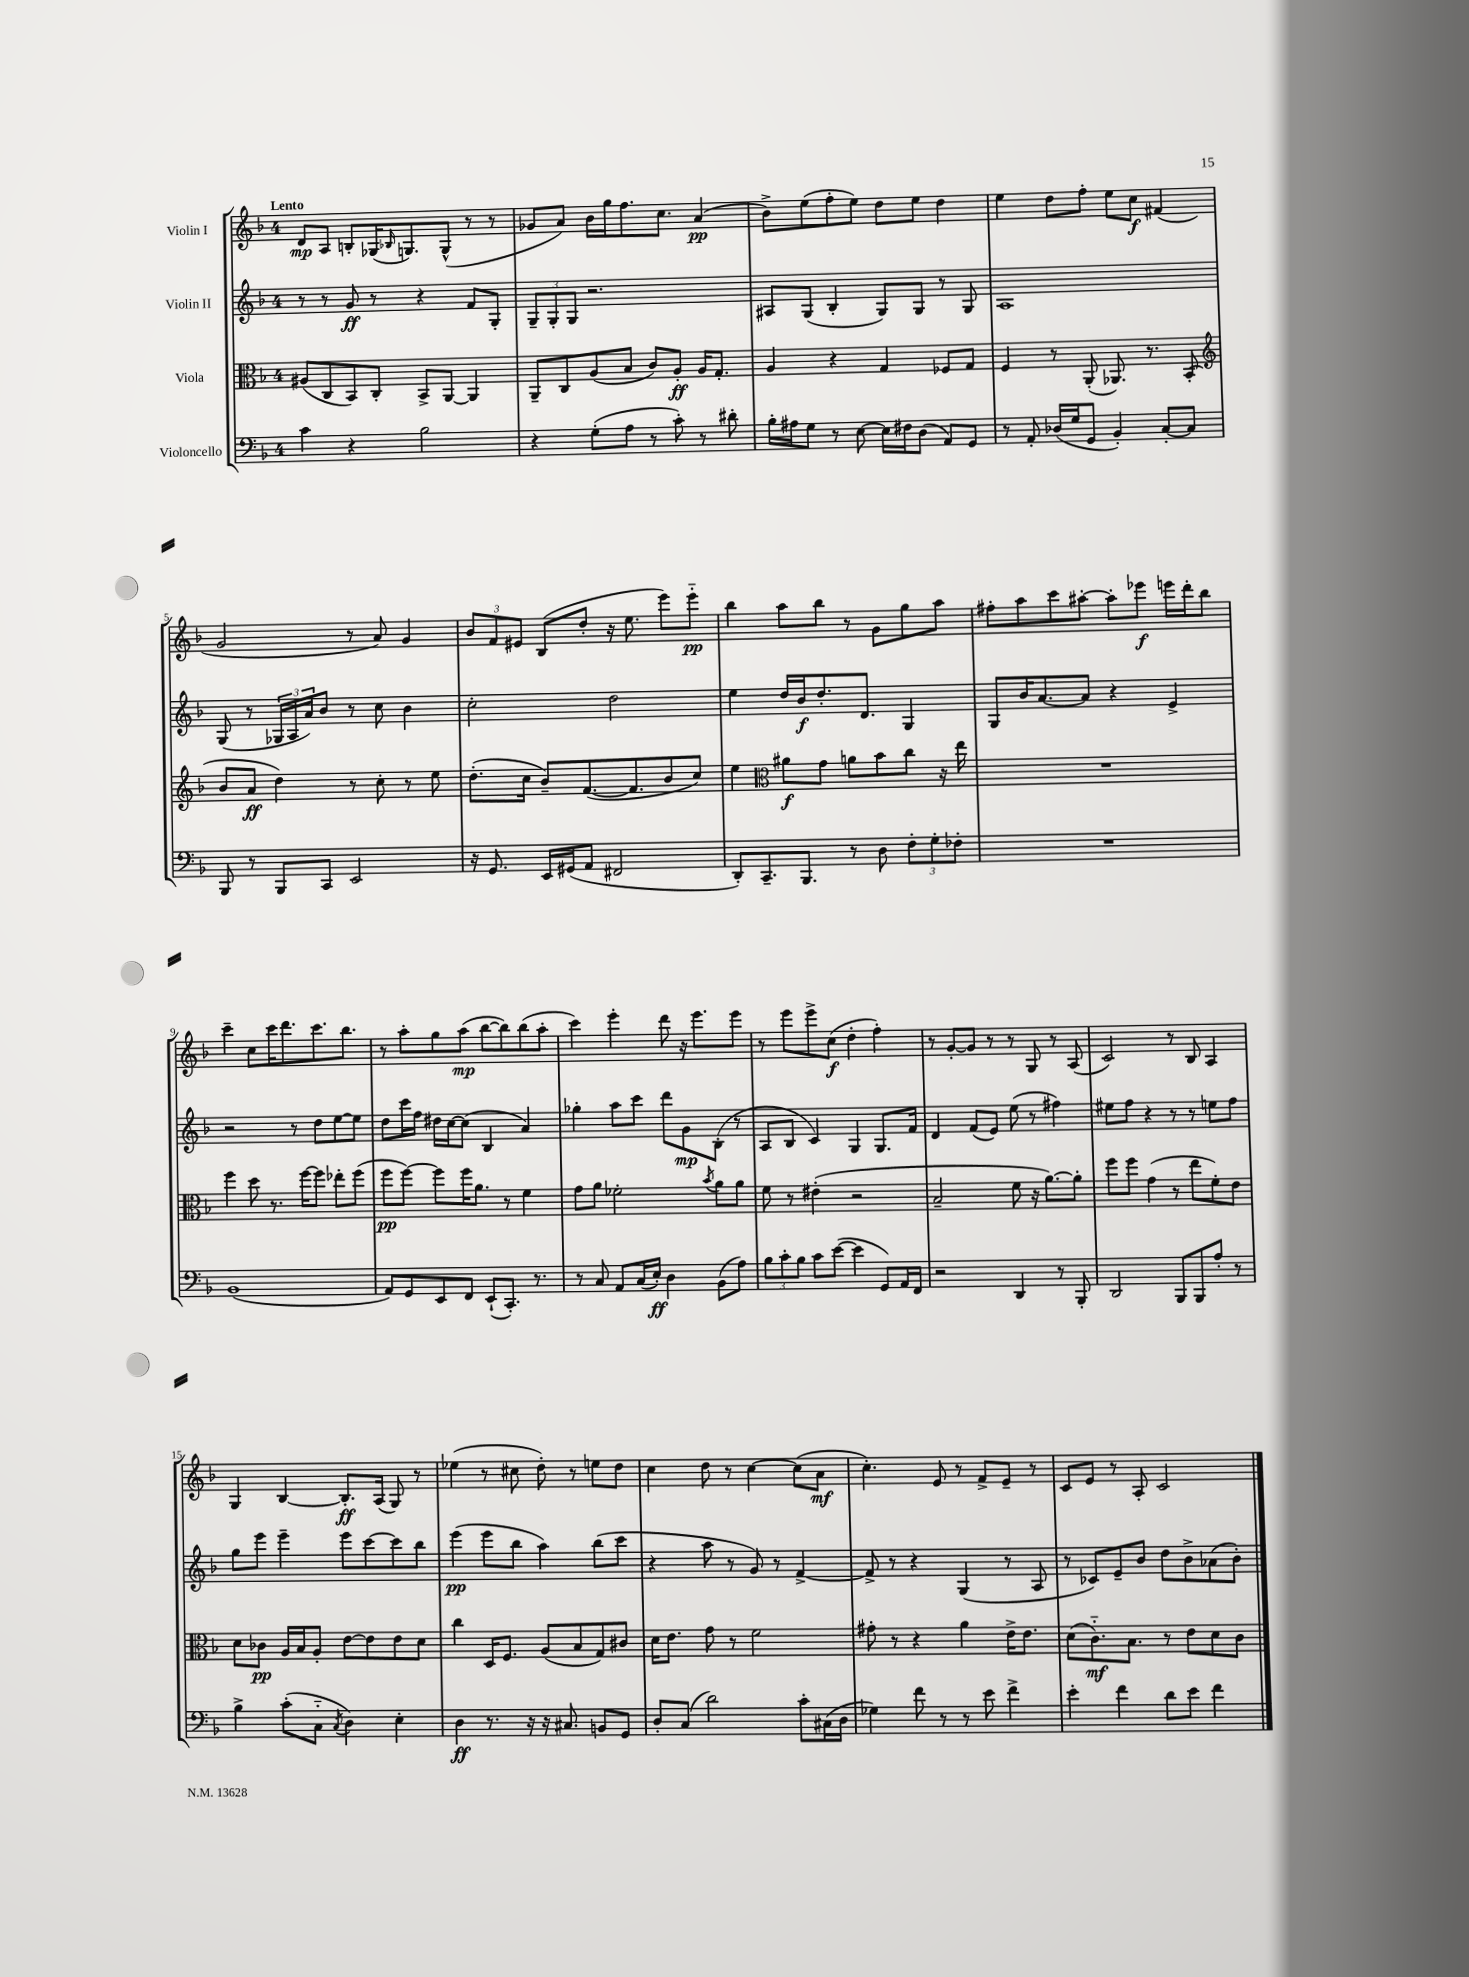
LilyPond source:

<<
\new StaffGroup <<
\new Staff = "s0" \with { instrumentName = "Violin I" } {
    \clef treble \key f \major \once \override Staff.TimeSignature.style = #'single-digit \time 4/4 \tempo "Lento"
    d'8\mp a8 b8-. ges16( \grace { bes16 } g8.) g8-^( r8 r8 |
    ges'8 a'8) bes'16 g''16 f''8. c''8. a'4\pp( |
    bes'8->) e''8( f''8-. e''8) d''8 e''8 d''4 |
    e''4 d''8 f''8-. e''8 c''8\f fis'4( |
    g'2 r8 a'8) g'4 |
    \tuplet 3/2 { bes'8 f'8 eis'8 } bes8( d''8-. r16 e''8. e'''8) e'''8-_\pp |
    bes''4 a''8 bes''8 r8 g'8 g''8 a''8 |
    fis''8-. a''8 c'''8 ais''8~-. ais''8-. ees'''8\f e'''16 d'''16-. bes''8 |
    c'''4-- c''8 c'''16 d'''8. c'''8. bes''8. |
    r8 a''8-. g''8 a''8\mp( bes''8~ bes''8) bes''8( a''8-. |
    c'''4) e'''4-. d'''8 r16 e'''8. e'''8 |
    r8 e'''8 e'''8-> c''8\f( d''4-. f''4-.) |
    r8 g'8~-. g'8 r8 r8 g8 r8 a8( |
    c'2) r8 bes8 a4 |
    g4 bes4~ bes8.-.\ff a16( g8) r8 |
    ees''4( r8 cis''8 d''8-.) r8 e''8 d''8 |
    c''4 d''8 r8 c''4~ c''8( a'8\mf |
    c''4.-.) e'8 r8 f'8-> e'8-- r8 |
    c'8 e'8 r8 a8-. c'2 \bar "|." |
}
\new Staff = "s1" \with { instrumentName = "Violin II" } {
    \clef treble \key f \major \once \override Staff.TimeSignature.style = #'single-digit \time 4/4
    r8 r8 g'8\ff r8 r4 f'8 g8-. |
    \tuplet 3/2 { g8-- g8-. g8 } r2. |
    ais8 g8( bes4-. g8) g8 r8 g8 |
    a1 |
    g8( r8 \tuplet 3/2 { ges16 a16 a'16) } bes'8 r8 c''8 bes'4 |
    c''2-. d''2 |
    e''4 d''16 bes'16\f d''8.-. d'8. g4 |
    g8 bes'16 a'8.~ a'8 r4 e'4-> |
    r2 r8 d''8 e''8~ e''8 |
    d''8 c'''16 f''16 dis''16 c''16~ c''8( bes4 a'4) |
    ges''4-. a''8 c'''8 d'''8 g'8\mp bes8-.( r8 |
    a8 bes8 c'4) g4 g8. f'16 |
    d'4 f'8( e'8) e''8( r8 fis''4) |
    eis''8 f''8 r4 r8 r8 e''8 f''8 |
    g''8 e'''8 e'''4-- e'''8 c'''8~ c'''8 bes''8 |
    e'''4\pp( e'''8 bes''8 a''4) bes''8( c'''8 |
    r4 a''8 r8 g'8) r8 f'4~-> |
    f'8-> r8 r4 g4( r8 a8 |
    r8 ces'8) e'8-- bes'8 d''8 bes'8-> aes'8( bes'8-.) \bar "|." |
}
\new Staff = "s2" \with { instrumentName = "Viola" } {
    \clef alto \key f \major \once \override Staff.TimeSignature.style = #'single-digit \time 4/4
    ais8( c8 bes,8) c8-. bes,8-> a,8~ a,4 |
    a,8-- c8 a8( bes8 c'8) a8-.\ff a16 g8.-. |
    a4 r4 g4 fes8 g8 |
    f4 r8 a,8-.( aes,8.) r8. bes,8-.( |
    \clef treble bes'8 a'8\ff d''4) r8 c''8-. r8 e''8 |
    d''8.-.( c''16 bes'8--) f'8.~( f'8. bes'8 c''8) |
    e''4 \clef alto ais'8\f g'8 a'8 bes'8 c''8 r16 e''16 |
    R1 |
    f''4 d''8 r8. f''16~ f''8 ees''8-. f''8( |
    f''8\pp f''8~) f''8 f''16 a'8. r8 f'4 |
    g'8 a'8 fes'2-. \acciaccatura { bes'8 } a'8 a'8 |
    f'8 r8 eis'4-.( r2 |
    bes2-- f'8 r16 a'8.~) a'8-. |
    f''8 f''8 g'4( r8 e''8 f'8-.) e'8 |
    d'8 ces'8\pp a16 bes16 a8-. e'8~ e'8 e'8 d'8 |
    c''4 d16 f8. a8( bes8 g8) cis'8 |
    d'16 e'8. g'8 r8 f'2 |
    gis'8-. r8 r4 a'4 e'16-> e'8. |
    d'8( c'8.-_\mf) bes8. r8 e'8 d'8 c'8 \bar "|." |
}
\new Staff = "s3" \with { instrumentName = "Violoncello" } {
    \clef bass \key f \major \once \override Staff.TimeSignature.style = #'single-digit \time 4/4
    c'4 r4 bes2 |
    r4 g8-.( a8 r8 c'8-.) r8 dis'8-. |
    bes16-. ais16 g8 r8 e8~ e16 fis16 d8( a,8) g,8 |
    r8 a,8-. des16( g16 g,8 bes,4-.) c8~-. c8 |
    bes,,8 r8 bes,,8 c,8 e,2 |
    r16 g,8. e,16 gis,16( a,8 fis,2 |
    d,8-.) c,8.-- bes,,8. r8 d8 \tuplet 3/2 { f8-. g8-. fes8-. } |
    R1 |
    bes,1( |
    a,8) g,8 e,8 f,8 e,8-!( c,8.-.) r8. |
    r8 c8 a,8 c16( e16-.\ff) d4 bes,8( a8) |
    \tuplet 3/2 { bes8 c'8-. bes8 } c'8 e'8~( e'4 g,8) a,16 f,16 |
    r2 d,4 r8 bes,,8-. |
    d,2 bes,,8 bes,,8 a8-. r8 |
    bes4-> c'8-.( c8-_ \acciaccatura { c8 } d4) e4-. |
    d4\ff r8. r16 r16 cis8. b,8 g,8 |
    d8-. c8( d'2) c'8-. cis16( d16 |
    ges4) f'8 r8 r8 e'8 f'4-> |
    e'4-. f'4 d'8 e'8 f'4 \bar "|." |
}
>>
>>
